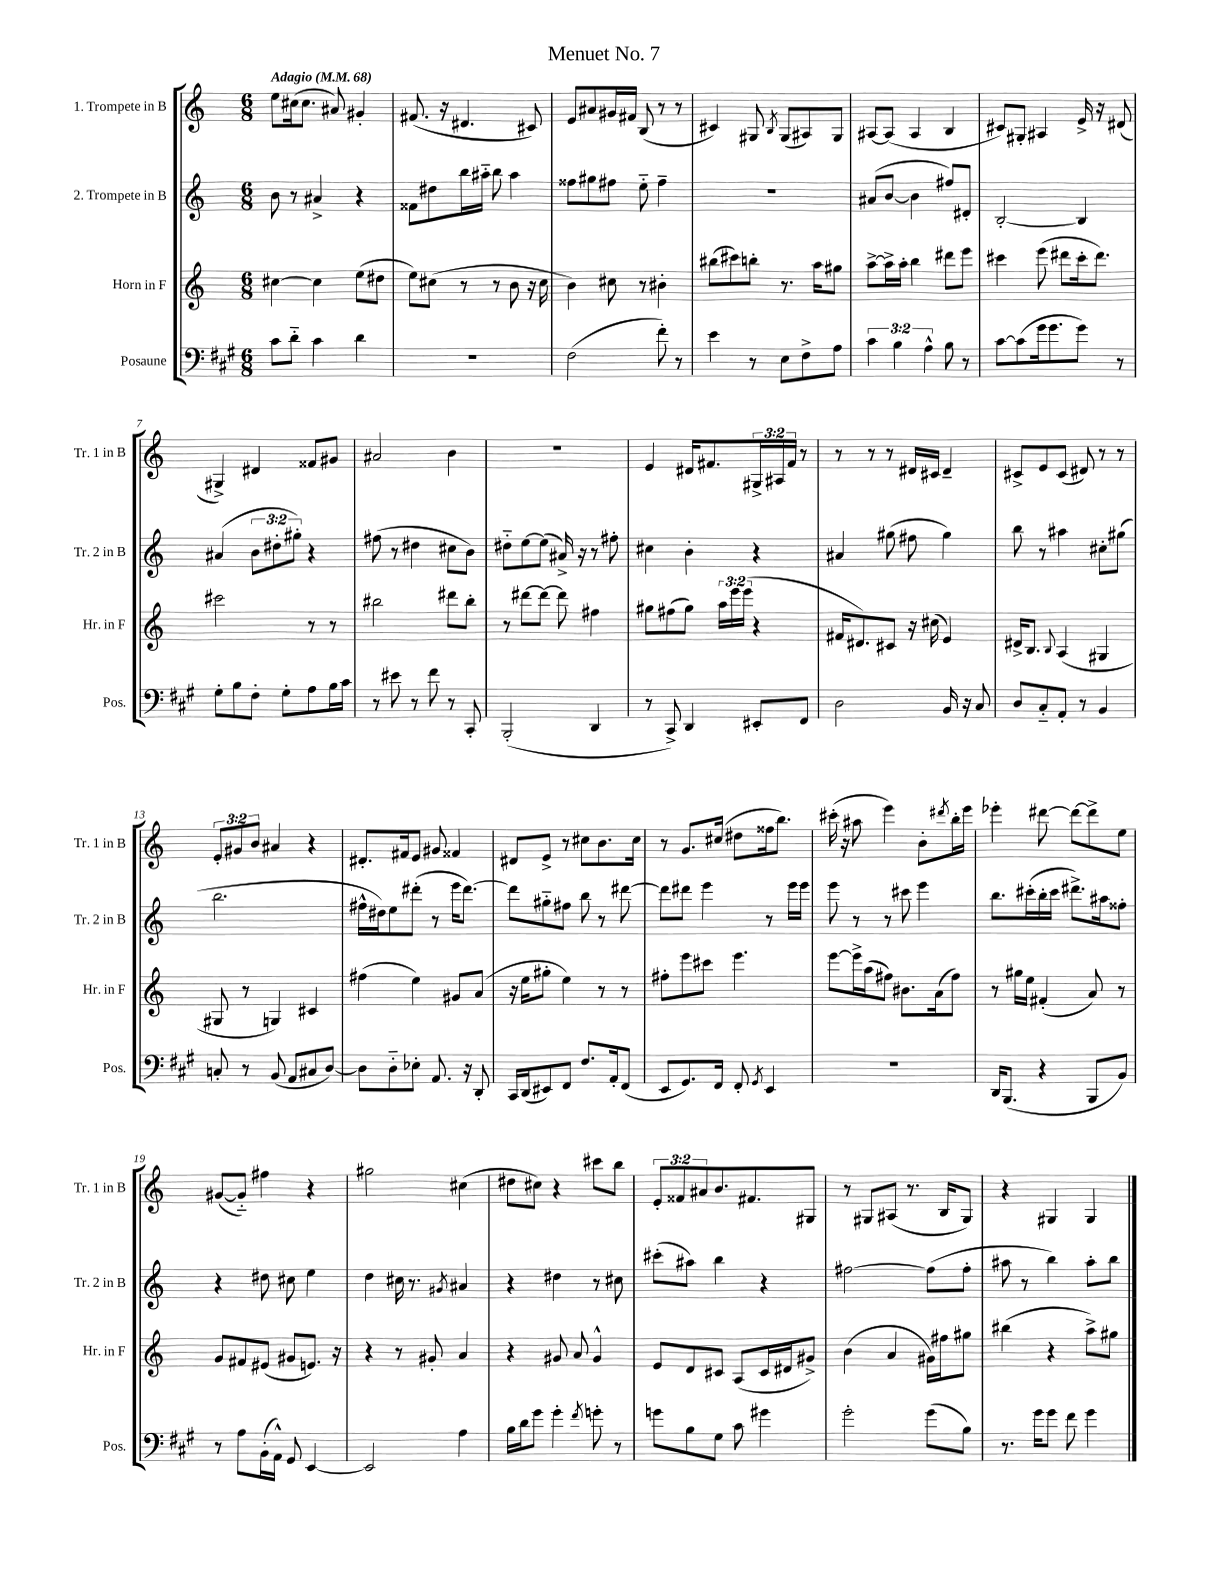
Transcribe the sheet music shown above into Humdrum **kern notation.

**kern	**kern	**kern	**kern
*staff4	*staff3	*staff2	*staff1
*clefF4	*clefG2	*clefG2	*clefG2
*k[f#c#g#]	*k[]	*k[]	*k[]
*M6/8	*M6/8	*M6/8	*M6/8
*MM68	*MM68	*MM68	*MM68
8c#	[4cc#	8b	8ee
8d'~	.	8r	(16cc#
.	.	.	8.cc#
4c#	4cc#]	4a#^	.
.	.	.	8a#)
4d	(8ee	4r	4g#'
.	8dd#	.	.
=	=	=	=
2.r	8ee)	8f##	(8.f#
.	(8cc#	8dd#	.
.	.	.	16r
.	8r	16bb	4.d#
.	.	16aa#'~	.
.	8r	8bb	.
.	8b	4aa#	.
.	16r	.	8c#)
.	16cc#	.	.
=	=	=	=
(2F#	4b)	8ff##	8e
.	.	8gg#	8a#
.	8cc#	8ff#	16g#
.	.	.	16f#
.	8r	8ee'~	(8B
8f#')	4b#'	4ff#~	8r
8r	.	.	8r
=	=	=	=
4e	(8bb#	2.r	4c#)
.	8ccc#)	.	.
8r	8bb'	.	8G#
.	.	.	8qB
8E	8.r	.	(8G#
8F#^	.	.	8A#)
.	16aa	.	.
8A	8gg#	.	8G#
=	=	=	=
6c#	[8aa^	(8a#	[8A#
.	16aa^]	[8b	(8A#]
6B	.	.	.
.	16aa'	.	.
.	4bb	4b]	4A#
6A^^	.	.	.
8B	8ddd#	8ff#)	4B
8r	8eee	8d#'	.
=	=	=	=
[8c#	4ccc#	[2B'	8c#)
(8c#]	.	.	8G#'
16g#	(8eee	.	4A#
8.g#	.	.	.
.	8ddd#	.	.
8g#)	16ccc#'	4B]	16e^
.	8.ddd#)	.	16r
8r	.	.	(8d#
=	=	=	=
8G#'	2ccc#	(4a#	4G#^)
8B	.	.	.
8F#'	.	12b	4d#
.	.	12dd#'	.
8G#'	.	.	.
.	.	12gg#')	.
8A	8r	4r	8f##
16B	8r	.	8g#
16c#	.	.	.
=	=	=	=
8r	2bb#	(8ff#	2a#
8e#	.	8r	.
8r	.	4dd#	.
8f#	.	.	.
8r	8ddd#	8cc#	4b
8CC#'	8bb#'	8b)	.
=	=	=	=
(2BBB'	8r	8dd#'~	2.r
.	[8ddd#	[8ee	.
.	8ddd#_	(8ee]	.
.	8ddd#]	16a#^)	.
.	.	16r	.
4DD	4ff#	8r	.
.	.	8ff#'	.
=	=	=	=
8r	8gg#	4cc#	4e
8CC#^)	(8ff#	.	.
4DD	8gg#)	4b'	16d#
.	.	.	8.f#
.	24aa	.	.
.	24eee	.	.
.	(24eee	.	.
8EE#'	4r	4r	24G#^
.	.	.	24A#
.	.	.	24f#
8FF#	.	.	8r
=	=	=	=
2D	16f#	4a#	8r
.	8.d#)	.	.
.	.	.	8r
.	8c#	(8gg#	8r
.	16r	8ff#	16d#
.	(16cc#	.	16c#
16BB	4e)	4gg#)	4d#~
16r	.	.	.
8C#	.	.	.
=	=	=	=
8D	16d#^	8bb	8c#^
.	8.B	.	.
8C#'~	.	8r	8e
.	8qqB	.	.
8AA'	(4A	4aa#	(8c#
8r	.	.	8d#)
4BB	4G#	8cc#'	8r
.	.	(8gg#	8r
=	=	=	=
8C'	8G#	2.bb	12e'
.	.	.	12g#
8r	8r	.	.
.	.	.	12b
(8BB	4G)	.	4a#
8AA	.	.	.
8C#	4c#	.	4r
[8D)	.	.	.
=	=	=	=
8D]	(4ff#	16ff#^^	8.d#'
.	.	16dd#)	.
8D'~	.	8ee	.
.	.	.	16f#
8E-'	4ee)	(8ddd#'	8e
8.AA	.	8r	8g#
.	8g#	16eee	4f##
16r	.	[8.ddd#)	.
8DD'	(8a	.	.
=	=	=	=
16CC#	16r	8ddd#]	8d#
(16DD	16ee	.	.
8EE#)	8gg#'	8gg#'~	8e^
8FF#	4ee)	8ff#	8r
8.F#	.	8bb	8cc#
.	8r	8r	8.b
16AA'	.	.	.
(8FF#	8r	[8ddd#	.
.	.	.	16cc#
=	=	=	=
8EE	8ff#'	8ddd#]	8r
8.GG#)	8eee	8ddd#	8.g
.	8ccc#	4eee	.
16FF#	.	.	(16cc#
8FF#'	4.eee	.	8dd#
8qGG#	.	.	.
4EE	.	8r	16ff##
.	.	.	8.bb)
.	.	16eee	.
.	.	16eee	.
=	=	=	=
2.r	[8eee	8eee	(16ccc#'
.	.	.	16r
.	16eee^]	8r	8aa#
.	(16aa	.	.
.	8ff#)	8r	4eee)
.	8.b#	8ccc#	.
.	.	4eee	8b'
.	(16a	.	.
.	.	.	8qddd#
.	8ff#)	.	16bb'
.	.	.	16eee
=	=	=	=
16DD	8r	8.bb	4eee-'
(8.BBB	.	.	.
.	16gg#	.	.
.	16ee	(16ccc#'	.
4r	(4f#'	16bb'	[8ddd#
.	.	16ccc#	.
.	.	8.ddd#^)	8ddd#_
8BBB	8a)	.	8ddd#^]
.	.	16aa#	.
8BB)	8r	8ff##'	8ee
=	=	=	=
8r	8g	4r	([8g#
8A	8f#	.	8g#'~])
(16BB'	(8e#	8dd#	4ff#
16AA^^)	.	.	.
8GG#	8g#	8cc#	.
[4EE	8.e)	4ee	4r
.	16r	.	.
=	=	=	=
2EE]	4r	4dd	2gg#
.	8r	16cc#	.
.	.	8.r	.
.	8g#'	.	.
.	.	8qg#	.
4A	4a	4a#	(4cc#
=	=	=	=
16B	4r	4r	8dd#
16d	.	.	.
8g#	.	.	8cc#)
4g#'	8g#	4dd#	4r
.	8a	.	.
8qf#	.	.	.
8g'	4g#^^	8r	8ccc#
8r	.	8cc#	8bb
=	=	=	=
8g	8e	(8ccc#'	12e'
.	.	.	12f##
8B	8d	8aa#)	.
.	.	.	12a#
8G#	8c#	4bb	8.b
8c#	(8A	.	.
.	.	.	8.f#
4g#	16c#	4r	.
.	16d#	.	.
.	8g#^)	.	8G#
=	=	=	=
2g#'	(4b	[2ff#	8r
.	.	.	8G#
.	4a	.	(8A#
.	.	.	8.r
(8g#	16g#)	(8ff#]	.
.	16ff#	.	16B
8B)	8gg#	8ff#'	8G#)
=	=	=	=
8.r	(4bb#	8aa#	4r
.	.	8r	.
16g#	.	.	.
8g#	4r	4bb)	4G#
8f#	.	.	.
4g#	8aa^)	8aa#'	4G#
.	8gg#	8bb	.
==	==	==	==
*-	*-	*-	*-
